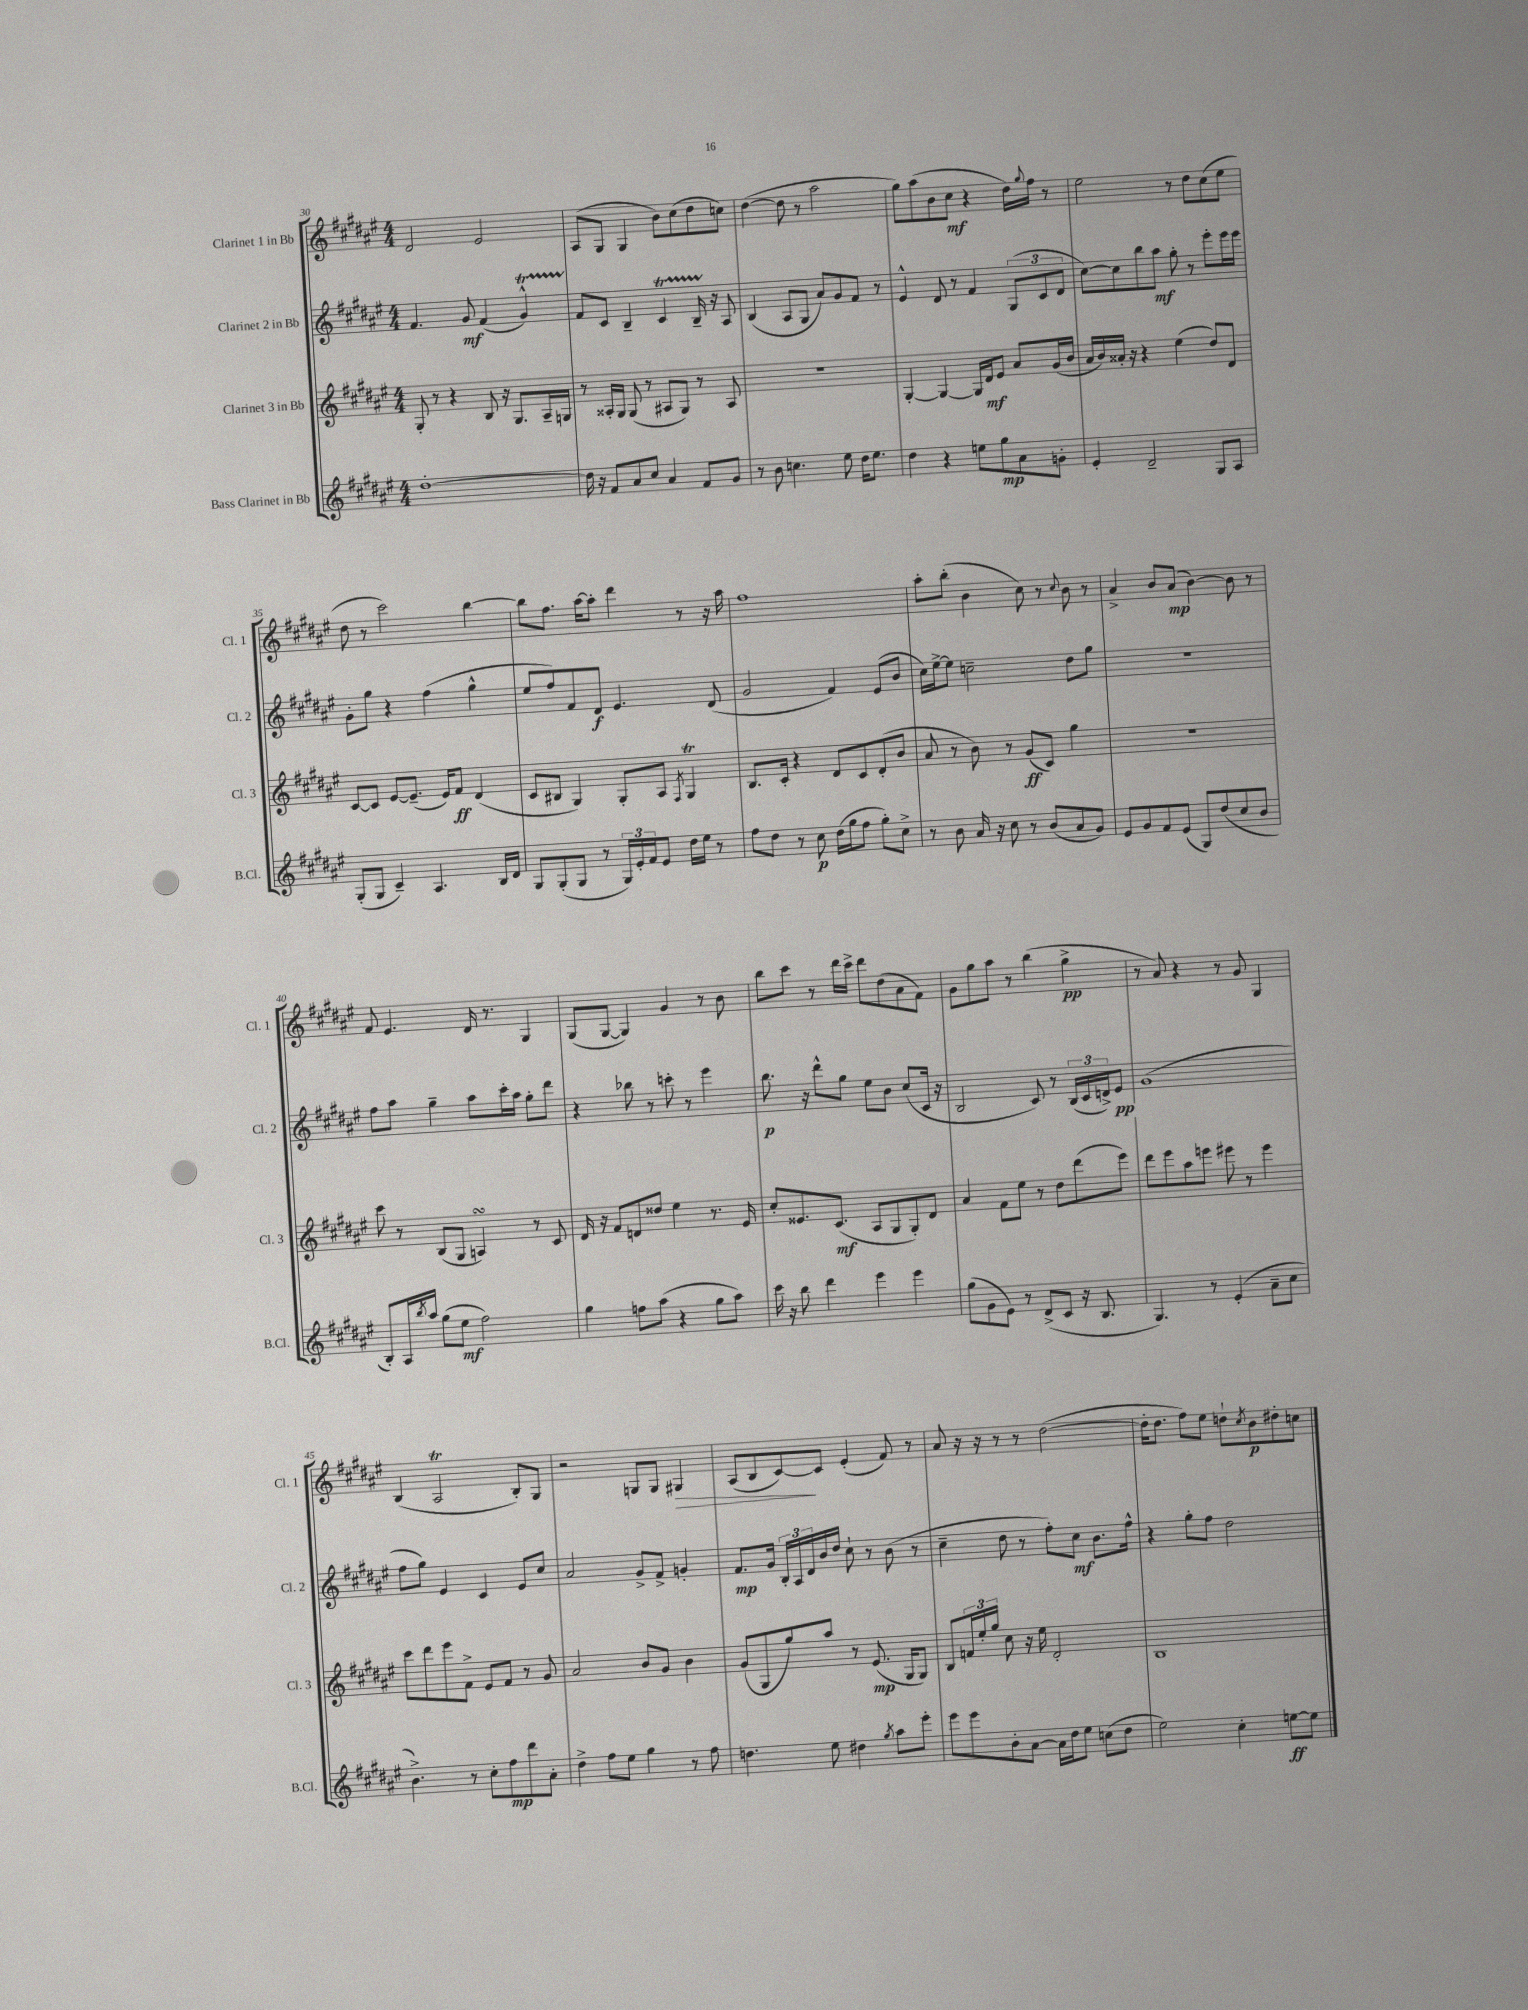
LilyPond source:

<<
\new StaffGroup <<
\new Staff = "s0" \with { instrumentName = "Clarinet 1 in Bb" shortInstrumentName = "Cl. 1" } {
    \clef treble \key fis \major \numericTimeSignature \time 4/4
    dis'2 eis'2 |
    ais8( gis8 gis4 b'8) cis''8( dis''8 c''8) |
    dis''4~( dis''8 r8 ais''2 |
    gis''8) ais''8( b'8 cis''8\mf r4 dis''16) \appoggiatura { gis''8 } fis''16 r8 |
    eis''2 r8 dis''8 cis''8( eis''8 |
    dis''8 r8 cis'''2) b''4~ |
    b''8 fis''8. ais''16~ ais''8-. dis'''4 r8 r16 ais''16 |
    fis''1 |
    ais''8-. b''8-.( b'4 cis''8) r8 \appoggiatura { cis''8 } b'8 r8 |
    ais'4-> b'8 ais'8\mp( b'4~) b'8 r8 |
    fis'8 eis'4. dis'16 r8. gis4 |
    gis8( gis8~ gis4) gis'4 r8 b'8 |
    b''8 cis'''8 r8 dis'''16 cis'''16-> dis'''8 dis''8( ais'8 fis'8) |
    gis'8 gis''8 ais''8 r8 b''4( gis''4->\pp |
    r8 ais'8) r4 r8 gis'8 gis4 |
    b4( ais2\trill b8-.) gis8 |
    r2 g8 g8 gis4\> |
    ais8( b8 cis'8~\!) cis'8 eis'4-.( fis'8) r8 |
    ais'8 r16 r16 r8 r8 dis''2~( |
    dis''16-. dis''8. fis''8) eis''8 d''8-! \acciaccatura { cis''8 } b'8\p dis''8-. c''8 \bar "|." |
}
\new Staff = "s1" \with { instrumentName = "Clarinet 2 in Bb" shortInstrumentName = "Cl. 2" } {
    \clef treble \key fis \major \numericTimeSignature \time 4/4
    fis'4. gis'8\mf fis'4( gis'4-^\startTrillSpan) |
    fis'8\stopTrillSpan cis'8 b4-- cis'4\startTrillSpan b16-- r16\stopTrillSpan ais8 |
    b4( ais8 gis8 ais'8) gis'8 fis'8 r8 |
    eis'4-^ dis'8 r8 fis'4 \tuplet 3/2 { gis8( cis'8 dis'8 } |
    cis''8~) cis''8 b''8 ais''8\mf gis''8-. r8 eis'''8-. eis'''16 eis'''16 |
    gis'8-. gis''8 r4 fis''4( gis''4-^ |
    eis''8 fis''8) fis'8 dis'8\f eis'4. dis'8( |
    gis'2 fis'4) eis'8( b'8 |
    cis''16) eis''16~-> eis''8 c''2-- dis''8 gis''8 |
    r1 |
    fis''8 ais''8 gis''4-- ais''8 cis'''16-. ais''16 gis''8-. dis'''8 |
    r4 bes''8 r8 c'''8-. r8 eis'''4 |
    b''8.\p r16 dis'''8-^ gis''8 eis''8 b'8 cis''8( cis'16 r16 |
    b2 cis'8) r8 \tuplet 3/2 { b16( cis'16 d'16->) } eis'8\pp |
    gis'1( |
    fis''8 gis''8) eis'4 cis'4 eis'8 cis''8 |
    ais'2 gis'8-> fis'8-> g'4-. |
    fis'8.\mp gis'16 \tuplet 3/2 { b16-. ais16 dis'16 } b'16 dis''16 cis''8-! r8 b'8( r8 |
    cis''4-- dis''8 r8 fis''8-.) cis''8\mf b'8. fis''16-^ |
    r4 gis''8-. fis''8 dis''2 \bar "|." |
}
\new Staff = "s2" \with { instrumentName = "Clarinet 3 in Bb" shortInstrumentName = "Cl. 3" } {
    \clef treble \key fis \major \numericTimeSignature \time 4/4
    gis8-. r8 r4 b8 r16 gis8. ais16-- g16 |
    r8 aisis16-. gis16 gis8( r8 ais8 gis8) r8 ais8 |
    R1 |
    gis4~-. gis4~ gis16 dis'16\mf eis'8 ais'8 gis'16( b'16 |
    ais'16 b'16) aisis'16-. r16 r4 eis''4( dis''8) dis'8 |
    cis'8~ cis'8 eis'8~ eis'8.--( eis'16) fis'8\ff dis'4( |
    cis'8 bis8 gis4) gis8-. ais8 \acciaccatura { fis8 } gis4\trill |
    b8. cis'16-. r4 dis'8 cis'8 dis'8-.( b'8 |
    ais'8 r8 b'8) r8 gis'8\ff( cis'8) gis''4 |
    R1 |
    cis'''8 r8 b8( gis8 a4\turn) r8 cis'8 |
    dis'16 r16 fis'8 d'8 disis''8 eis''4 r8. eis'16 |
    cis''8-. eisis'8. cis'8.\mf( ais8 gis8 gis8-.) dis'8 |
    ais'4 fis'8 eis''8 r8 dis''8 dis'''8( eis'''8) |
    dis'''8 eis'''8 ais''8 e'''8 eis'''8 r8 eis'''4 |
    cis'''8 dis'''8 eis'''8 fis'8-> eis'8 fis'8 r8 gis'8 |
    ais'2 b'8 gis'8 b'4 |
    gis'8( gis8 gis''8) ais''8 r8 eis'8.\mp( gis16 gis8) |
    b8 \tuplet 3/2 { f'16 eis''16-. gis''16 } cis''8 r16 eis''16 dis'2-. |
    b1 \bar "|." |
}
\new Staff = "s3" \with { instrumentName = "Bass Clarinet in Bb" shortInstrumentName = "B.Cl." } {
    \clef treble \key fis \major \numericTimeSignature \time 4/4
    dis''1~-. |
    dis''16 r16 fis'8 ais'8 cis''8 ais'4 fis'8 gis'8 |
    r8 b'8 c''4. eis''8 dis''16 eis''8. |
    dis''4 r4 e''8 gis''8\mp ais'8 g'8-. |
    eis'4-. dis'2-- gis8 ais8 |
    gis8-.( gis8 cis'4--) ais4. b16 dis'16 |
    gis8 gis8-.( gis8 r8 \tuplet 3/2 { gis16) eis'16-. fis'16 } eis'8 dis''16 eis''16 r8 |
    fis''8 dis''8 r8 cis''8\p dis''16( gis''16 fis''8 gis''8-.) cis''8-> |
    r8 b'8 ais'16 r16 cis''8 r8 b'8( ais'8 gis'8) |
    eis'8 gis'8 fis'8 eis'8( gis8) dis''8( cis''8 b'8 |
    b8-.) ais16 \acciaccatura { b''8 } ais''16 gis''8( eis''8\mf fis''2) |
    gis''4 f''8 ais''8( r4 gis''8 ais''8) |
    cis'''16 r16 b''8 dis'''4 eis'''4 eis'''4 |
    gis''8( gis'8 eis'8) r8 dis'8->( cis'8 r16 b8. |
    gis4.) r8 eis'4-.( ais'8-- cis''8 |
    b'4.->) r8 cis''8-. fis''8\mp dis'''8 ais'8-. |
    dis''4-> fis''8 eis''8 gis''4 r8 fis''8 |
    d''4. eis''8 dis''4 \acciaccatura { gis''8 } ais''8 eis'''8-. |
    eis'''8 eis'''8 b'8-. ais'8~ ais'16 dis''16 eis''8 c''8( dis''8 |
    eis''2) cis''4-. e''8~\ff e''8 \bar "|." |
}
>>
>>
\layout { \context { \Score currentBarNumber = #30 } }
